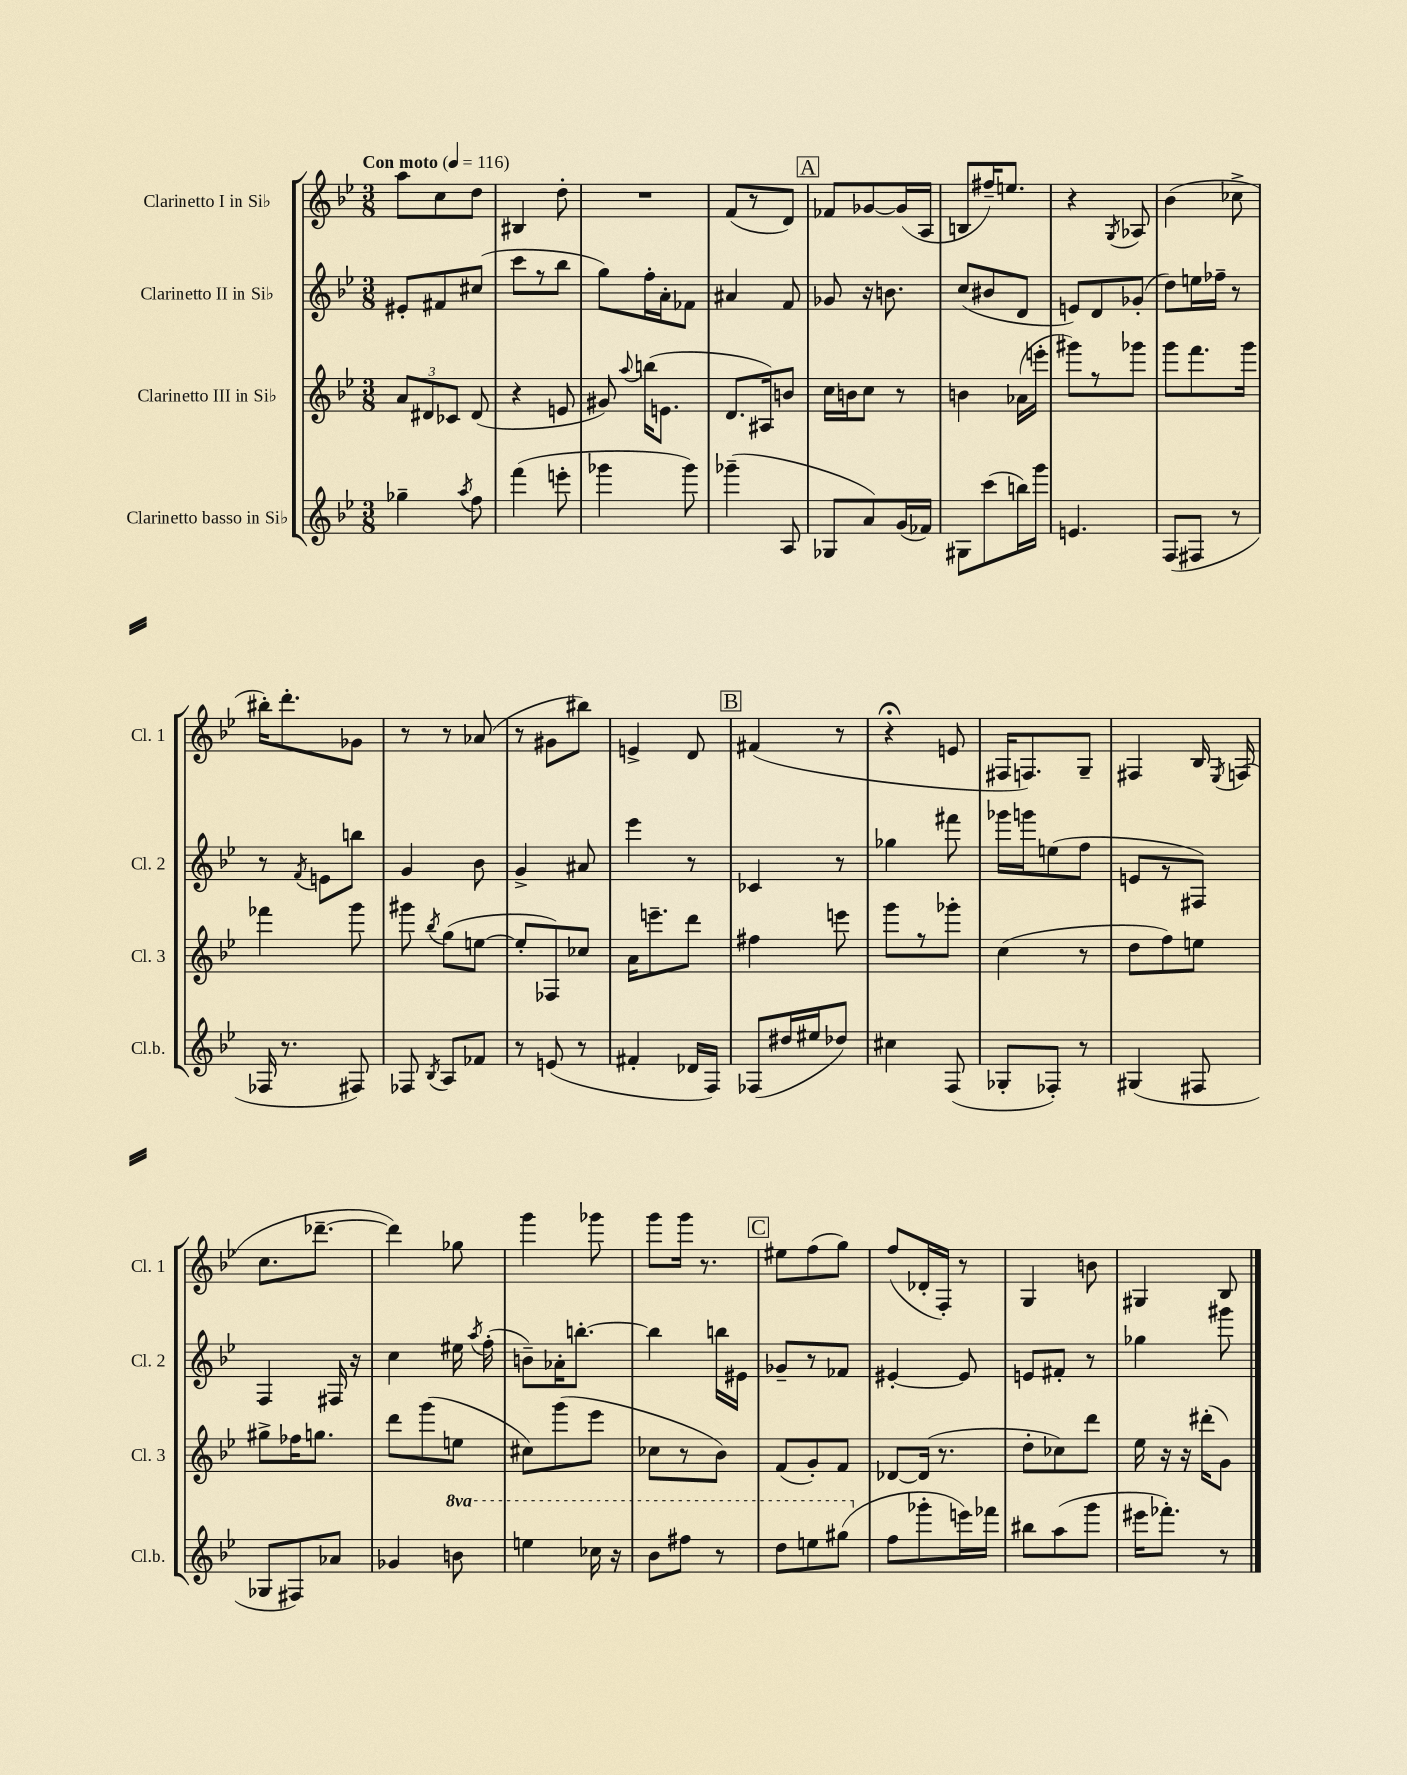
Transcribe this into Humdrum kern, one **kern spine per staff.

**kern	**kern	**kern	**kern
*staff4	*staff3	*staff2	*staff1
*clefG2	*clefG2	*clefG2	*clefG2
*k[b-e-]	*k[b-e-]	*k[b-e-]	*k[b-e-]
*M3/8	*M3/8	*M3/8	*M3/8
*MM116	*MM116	*MM116	*MM116
4gg-~\	12a/L	8e#'/L	8aa\L
.	12d#/	.	.
.	.	8f#/	8cc\
.	12c-/J	.	.
8qaa/	.	.	.
8ff\	(8d#/	(8cc#/J	8dd\J
=	=	=	=
(4fff\	4r	8ccc\L	4B#/
.	.	8r	.
8eee'\	8e/	8bb-\J	8dd'\
=	=	=	=
4ggg-\	8g#/)	8gg\L)	4.r
.	8qqaa/	.	.
.	(16bb\LK	16ff'\L	.
.	8.e\J	16a'\J	.
8ggg-\)	.	8f-\J	.
=	=	=	=
(4ggg-~\	8.d/L	4a#/	(8f/L
.	.	.	8r
.	16A#/k)	.	.
8A/	8b/J	8f/	8d/J)
=	=	=	=
8G-/L	16cc\LL	8g-/	8f-/L
.	16b\J	.	.
8a/)	8cc\J	16r	[8g-/
.	.	8.b\	.
(16g/L	8r	.	(16g-/]L
16f-/JJ)	.	.	16A/JJ
=	=	=	=
8G#\L	4b\	(8cc/L	8B/L
(8ccc\	.	8b#/	16ff#~/K)
.	.	.	8.ee/J
16bb\L)	(16a-\LL	8d/J	.
16ggg\JJ	16eee'\JJ	.	.
=	=	=	=
4.e/	8ggg#\L)	8e/L)	4r
.	8r	8d/	.
.	.	.	8qG/
.	8ggg-\J	(8g-'/J	8A-/
=	=	=	=
(8F/L	8ggg\L	8dd\L)	(4b-\
8F#/J	8.fff\	16ee\L	.
.	.	16ff-~\JJ	.
8r	.	8r	8cc-^\
.	16ggg\Jk	.	.
=	=	=	=
16F-/	4fff-\	8r	16bb#'\LK)
8.r	.	.	8.ddd'\
.	.	8qf/	.
.	.	8e\L	.
8F#/)	8ggg\	8bb\J	8g-\J
=	=	=	=
8F-/	8ggg#\	4g/	8r
8qB-/	8qbb-/	.	.
8A/L	(8gg\L	.	8r
8f-/J	[8ee\J	8b-\	(8a-/
=	=	=	=
8r	8ee'/]L	4g^/	8r
(8e/	8F-/)	.	8g#\L
8r	8cc-/J	8a#/	8bb#\J)
=	=	=	=
4f#'/	16a\LK	4eee-\	4e^/
.	8.eee~\	.	.
16d-/LL	8ddd\J	8r	8d/
16F/JJ)	.	.	.
=	=	=	=
(8F-/L	4ff#\	4c-/	(4f#/
16dd#/L	.	.	.
16ee#/J	.	.	.
8dd-/J)	8eee\	8r	8r
=	=	=	=
4cc#\	8ggg\L	4gg-\	4r;
.	8r	.	.
(8F/	8ggg-'\J	8fff#\	8e/
=	=	=	=
8G-'/L	(4cc\	16ggg-\LL	16F#/LK
.	.	16ggg\J	8.F/)
8F-'/J)	.	(8ee\	.
8r	8r	8ff\J	8G~/J
=	=	=	=
(4G#/	8dd\L	8e/L	4F#/
.	8ff\)	8r	.
8F#/	8ee\J	8F#/J)	16B-/
.	.	.	8qE-/
.	.	.	(16F/
=	=	=	=
8G-/L	8gg#^\L	4F/	8.cc\L
8F#/)	16ff-\K	.	.
.	8.gg\J	.	[8.ddd-~\J
8a-/J	.	16F#/	.
.	.	16r	.
=	=	=	=
4g-/	8ddd\L	4cc\	4ddd-\])
.	(8ggg\	.	.
8bb\	8ee\J	16ee#\	8gg-\
.	.	8qaa/	.
.	.	(16ff'\	.
=	=	=	=
4eee\	8cc#\L)	8b~\L)	4ggg\
.	(8ggg\	16a-'\K	.
.	.	[8.bb'\J	.
16ccc-\	8eee-\J	.	8ggg-\
16r	.	.	.
=	=	=	=
8bb-\L	8cc-\L	4bb\]	8ggg\L
8fff#\J	8r	.	16ggg\Jk
.	.	.	8.r
8r	8b-\J)	16bb\LL	.
.	.	16e#\JJ	.
=	=	=	=
8ddd\L	(8f/L	8g-~/L	8ee#\L
8eee\	8g'/)	8r	(8ff\
(8ggg#\J	8f/J	8f-/J	8gg\J)
=	=	=	=
8ff\L	[8d-/L	[4e#'/	(8ff/L
8ggg-'\	(16d-/]Jk	.	16d-'/L
.	8.r	.	16F'/JJ)
16eee\L)	.	8e#/]	8r
16fff-\JJ	.	.	.
=	=	=	=
8bb#\L	8dd'\L	8e/L	4G/
(8aa\	8cc-\)	8f#'/J	.
8ggg\J	8ddd\J	8r	8b\
=	=	=	=
16eee#\LK	16ee-\	4gg-\	4G#/
8.fff-'\J)	16r	.	.
.	16r	.	.
.	(16ddd#'\LK	.	.
8r	8g\J)	8ggg#\	8B-/
==	==	==	==
*-	*-	*-	*-
